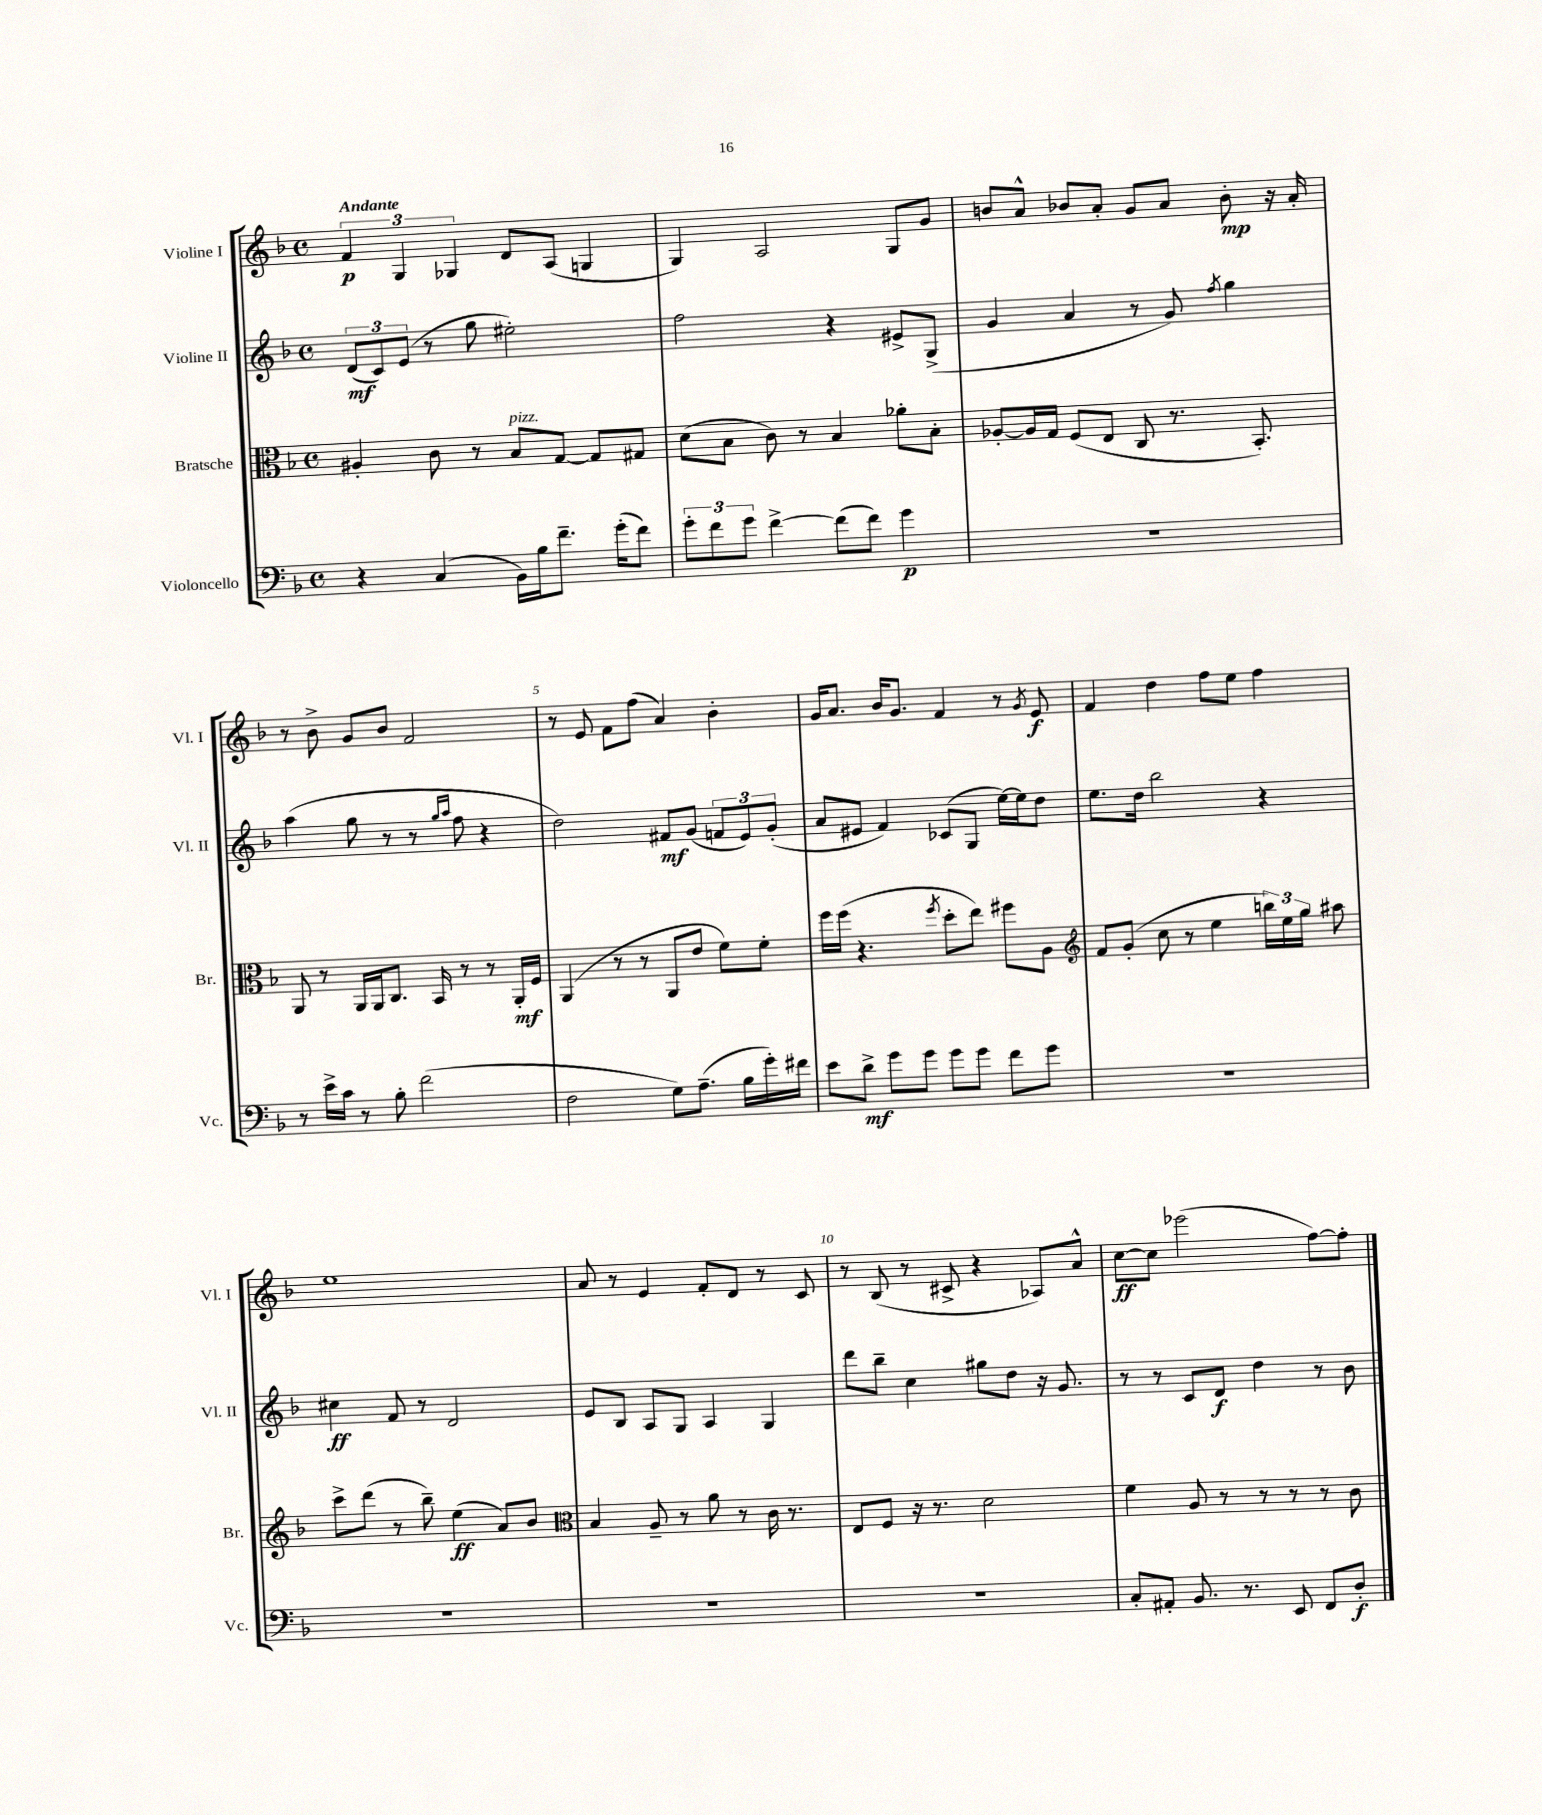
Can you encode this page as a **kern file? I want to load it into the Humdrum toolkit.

**kern	**dynam	**kern	**dynam	**kern	**dynam	**kern	**dynam
*part4	*part4	*part3	*part3	*part2	*part2	*part1	*part1
*staff4	*staff4	*staff3	*staff3	*staff2	*staff2	*staff1	*staff1
*I"Violoncello	*	*I"Bratsche	*	*I"Violine II	*	*I"Violine I	*
*I'Vc.	*	*I'Br.	*	*I'Vl. II	*	*I'Vl. I	*
*clefF4	*	*clefC3	*	*clefG2	*	*clefG2	*
*k[b-]	*	*k[b-]	*	*k[b-]	*	*k[b-]	*
*M4/4	*	*M4/4	*	*M4/4	*	*M4/4	*
*met(c)	*	*met(c)	*	*met(c)	*	*met(c)	*
=1	=1	=1	=1	=1	=1	=1	=1
!	!	!	!	!	!	!LO:TX:a:B:t=Andante	!
4r	.	4A#X'/	.	(12d/L	mf	6f/	p
.	.	.	.	12c/)	.	.	.
.	.	.	.	(12e/J	.	6G/	.
(4C/	.	8c\	.	8r	.	.	.
.	.	.	.	.	.	6G-X/	.
.	.	8r	.	8gg\	.	.	.
!	!	!LO:TX:a:i:t=pizz.	!	!	!	!	!
16BB-\LL)	.	8B-/L	.	2ee#X'\)	.	8d/L	.
16B-\J	.	.	.	.	.	.	.
8.f~\J	.	[8G/J	.	.	.	(8A/J	.
.	.	8G/L]	.	.	.	4Gn/	.
(16g'\KL	.	.	.	.	.	.	.
8f\J)	.	8G#X/J	.	.	.	.	.
=2	=2	=2	=2	=2	=2	=2	=2
12g'\L	.	(8d\L	.	2ff\	.	4G/)	.
12f\	.	.	.	.	.	.	.
.	.	8B-\J	.	.	.	.	.
12g\J	.	.	.	.	.	.	.
[4f^\	.	8c\)	.	.	.	2A/	.
.	.	8r	.	.	.	.	.
(8f\L]	.	4B-/	.	4r	.	.	.
8f\J)	.	.	.	.	.	.	.
4g\	p	8a-X'\L	.	8e#X^/L	.	8G/L	.
.	.	8B-'\J	.	(8G^/J	.	8g/J	.
=3	=3	=3	=3	=3	=3	=3	=3
1r	.	[8A-X'/L	.	4g/	.	8bn/L	.
.	.	16A-/L]	.	.	.	8a^^/J	.
.	.	16G/JJ	.	.	.	.	.
.	.	(8F/L	.	4a/	.	8b-X/L	.
.	.	8E/J	.	.	.	8a'/J	.
.	.	8C/	.	8r	.	8g/L	.
.	.	8.r	.	8g/)	.	8a/J	.
.	.	.	.	8qff/	.	.	.
.	.	.	.	4gg\	.	8b-'\	mp
.	.	8.BB-'/)	.	.	.	.	.
.	.	.	.	.	.	16r	.
.	.	.	.	.	.	16a'/	.
!!LO:LB:g=z
=4	=4	=4	=4	=4	=4	=4	=4
8r	.	8AA/	.	(4aa\	.	8r	.
16e^\LL	.	8r	.	.	.	8b-^\	.
16c\JJ	.	.	.	.	.	.	.
8r	.	16AA/LL	.	8gg\	.	8g/L	.
.	.	16AA/J	.	.	.	.	.
8B-'\	.	8.C/J	.	8r	.	8b-/J	.
(2f\	.	.	.	8r	.	2f/	.
.	.	16BB-/	.	.	.	.	.
.	.	.	.	16qqgg/LL	.	.	.
.	.	.	.	16qqaa/JJ	.	.	.
.	.	8r	.	8ff\	.	.	.
.	.	8r	.	4r	.	.	.
.	.	16AA'/LL	mf	.	.	.	.
.	.	16F/JJ	.	.	.	.	.
=5	=5	=5	=5	=5	=5	=5	=5
2F\	.	(4AA/	.	2dd\)	.	8r	.
.	.	.	.	.	.	8e/	.
.	.	8r	.	.	.	8f\L	.
.	.	8r	.	.	.	(8ff\J	.
8G\L)	.	8AA/L	.	8f#X/L	mf	4a/)	.
(8.A~\J	.	8e/J	.	(8g/J	.	.	.
.	.	8f\L)	.	12fn/L	.	4b-'\	.
16B-\LL	.	.	.	.	.	.	.
.	.	.	.	12e/)	.	.	.
16g'\)	.	8f'\J	.	.	.	.	.
.	.	.	.	(12g'/J	.	.	.
16f#X\JJ	.	.	.	.	.	.	.
=6	=6	=6	=6	=6	=6	=6	=6
8e\L	.	16ff\LL	.	8a/L	.	16g/KL	.
.	.	(16ff\JJ	.	.	.	8.a/J	.
8d^\J	mf	4.r	.	8e#X/J	.	.	.
8g\L	.	.	.	4f/)	.	16b-/KL	.
.	.	.	.	.	.	8.g/J	.
8g\J	.	.	.	.	.	.	.
.	.	8qff/	.	.	.	.	.
8g\L	.	8dd'\L	.	(8c-X/L	.	4f/	.
8g\J	.	8ee\J)	.	8G/J	.	.	.
8f\L	.	8ff#X\L	.	[16ee\LL)	.	8r	.
.	.	.	.	16ee\J]	.	.	.
.	.	.	.	.	.	8qg/	.
8g\J	.	8A\J	.	8dd\J	.	8e/	f
=7	=7	=7	=7	=7	=7	=7	=7
*	*	*clefG2	*	*	*	*	*
1r	.	8f/L	.	8.ee\L	.	4f/	.
.	.	(8g'/J	.	.	.	.	.
.	.	.	.	16dd\Jk	.	.	.
.	.	8cc\	.	2bb-\	.	4dd\	.
.	.	8r	.	.	.	.	.
.	.	4ee\	.	.	.	8ff\L	.
.	.	.	.	.	.	8ee\J	.
.	.	24bbn\LL)	.	4r	.	4ff\	.
.	.	24ee\	.	.	.	.	.
.	.	24gg\JJ	.	.	.	.	.
.	.	8aa#X\	.	.	.	.	.
!!LO:LB:g=z
=8	=8	=8	=8	=8	=8	=8	=8
1r	.	8ccc^\L	.	4cc#X\	ff	1ee	.
.	.	(8ddd\J	.	.	.	.	.
.	.	8r	.	8f/	.	.	.
.	.	8bb-~\)	.	8r	.	.	.
.	.	(4ee\	ff	2d/	.	.	.
.	.	8a/L)	.	.	.	.	.
.	.	8b-/J	.	.	.	.	.
=9	=9	=9	=9	=9	=9	=9	=9
*	*	*clefC3	*	*	*	*	*
1r	.	4B-/	.	8e/L	.	8a/	.
.	.	.	.	8B-/J	.	8r	.
.	.	8A~/	.	8A/L	.	4e/	.
.	.	8r	.	8G/J	.	.	.
.	.	8a\	.	4A/	.	8f'/L	.
.	.	8r	.	.	.	8d/J	.
.	.	16c\	.	4G/	.	8r	.
.	.	8.r	.	.	.	.	.
.	.	.	.	.	.	8c/	.
=10	=10	=10	=10	=10	=10	=10	=10
1r	.	8E/L	.	8ddd\L	.	8r	.
.	.	8F/J	.	8bb-~\J	.	(8B-/	.
.	.	16r	.	4cc\	.	8r	.
.	.	8.r	.	.	.	.	.
.	.	.	.	.	.	8c#X^/	.
.	.	2d\	.	8gg#X\L	.	4r	.
.	.	.	.	8dd\J	.	.	.
.	.	.	.	16r	.	8A-X/L)	.
.	.	.	.	8.g/	.	.	.
.	.	.	.	.	.	8a^^/J	.
=11	=11	=11	=11	=11	=11	=11	=11
8C'/L	.	4f\	.	8r	.	[8cc\L	ff
8AA#X'/J	.	.	.	8r	.	8cc\J]	.
8.BB-/	.	8A/	.	8c/L	.	(2eee-X\	.
.	.	8r	.	8d/J	f	.	.
8.r	.	.	.	.	.	.	.
.	.	8r	.	4dd\	.	.	.
8EE/	.	8r	.	.	.	.	.
8FF/L	.	8r	.	8r	.	[8ff\L)	.
8D'/J	f	8c\	.	8b-\	.	8ff'\J]	.
==	==	==	==	==	==	==	==
*-	*-	*-	*-	*-	*-	*-	*-
